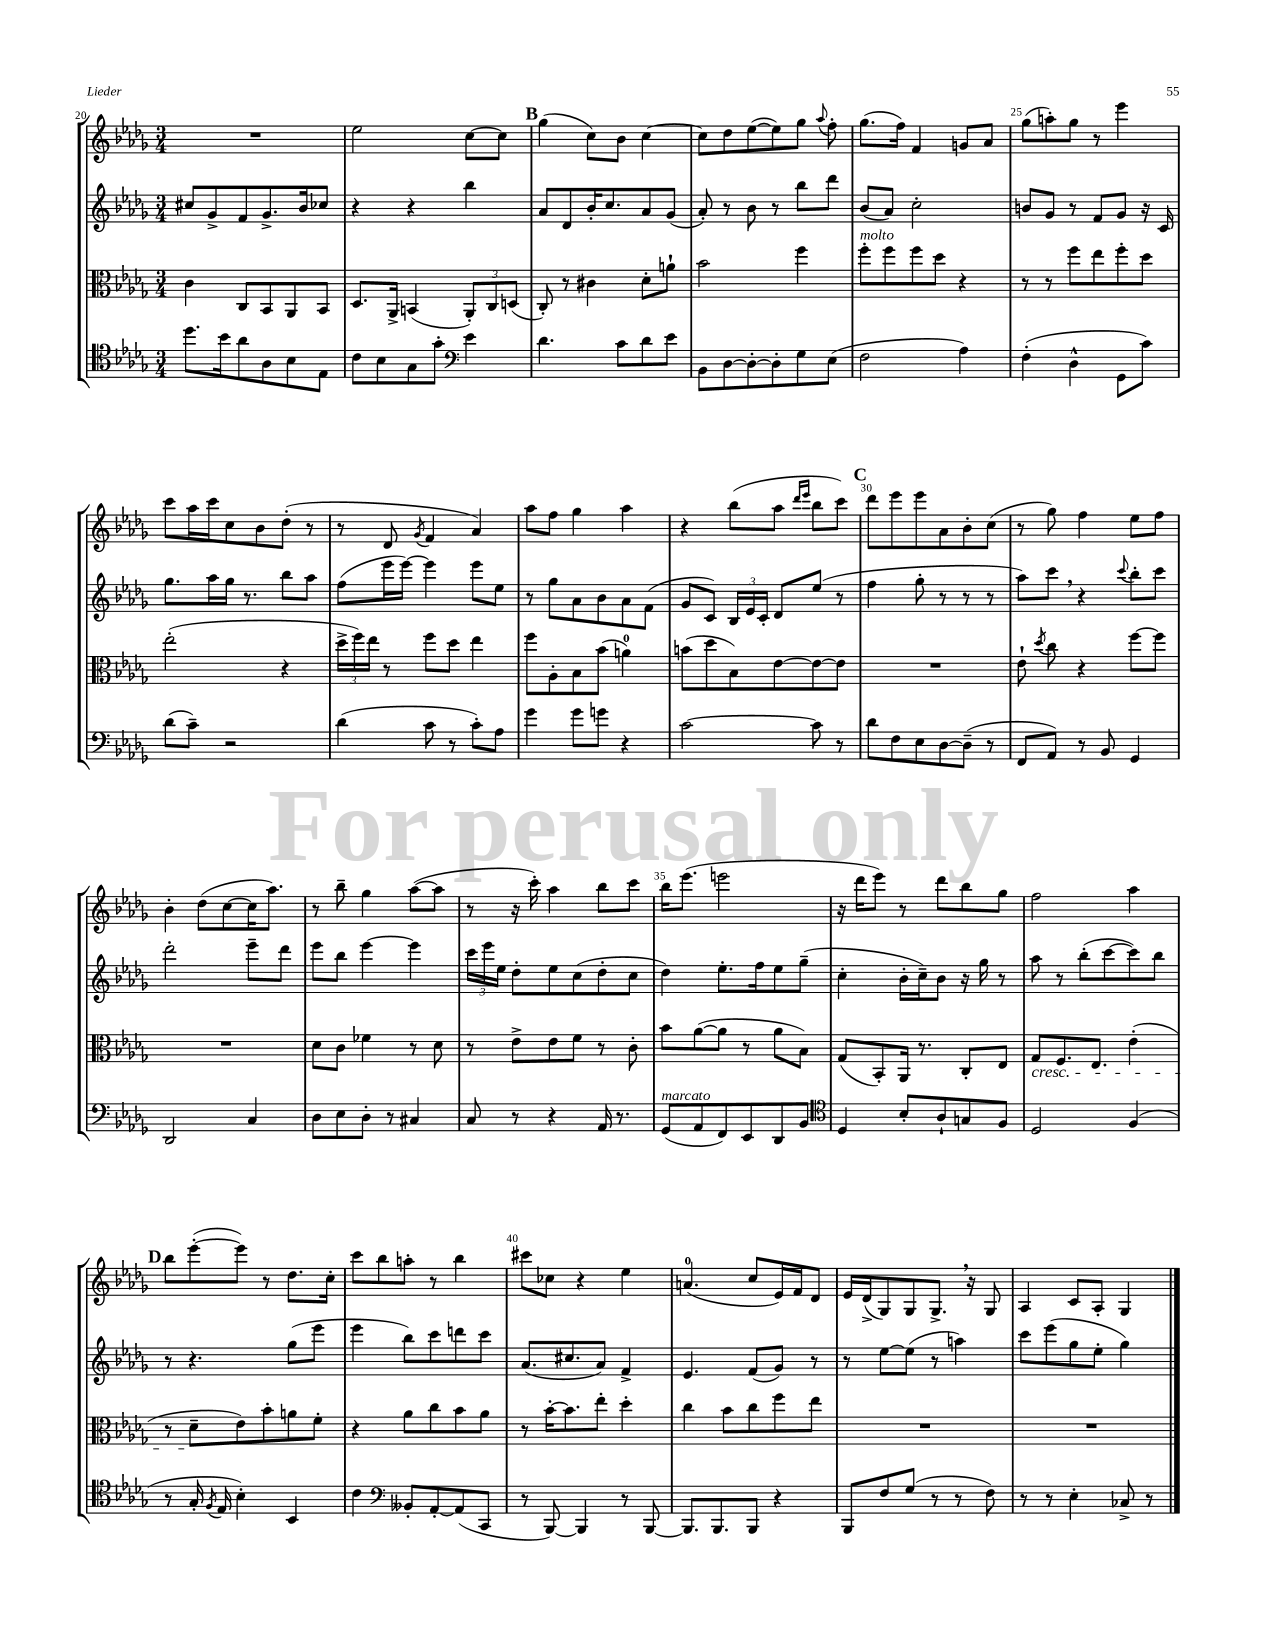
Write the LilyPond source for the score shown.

<<
\new StaffGroup <<
\new Staff = "s0" {
    \clef treble \key des \major \numericTimeSignature \time 3/4
    \autoBeamOff R2. |
    ees''2 c''8[~ c''8] |
    \mark \markup { \bold "B" } ges''4( c''8[) bes'8] c''4~ |
    c''8[ des''8 ees''8~( ees''8) ges''8] \appoggiatura { aes''8 } f''8-. |
    ges''8.[( f''16]) f'4 g'8[ aes'8] |
    ges''8[( a''8-.) ges''8] r8 ees'''4 |
    c'''8[ aes''16 c'''16 c''8 bes'8 des''8]-.( r8 |
    r8 des'8 \acciaccatura { ges'8 } f'4 aes'4) |
    aes''8[ f''8] ges''4 aes''4 |
    r4 bes''8[( aes''8] \grace { des'''16[ ees'''16] } bes''8[ c'''8]) |
    \mark \markup { \bold "C" } des'''8[ ees'''8 ees'''8 aes'8 bes'8-. c''8]( |
    r8 ges''8) f''4 ees''8[ f''8] |
    bes'4-. des''8[( c''8~ c''16 aes''8.]) |
    r8 bes''8-- ges''4 aes''8[~( aes''8] |
    r8 r16 c'''16-.) aes''4 bes''8[ c'''8] |
    bes''16[ ees'''8.]( e'''2 |
    r16 des'''16[ ees'''8]) r8 des'''8[ bes''8 ges''8] |
    f''2 aes''4 |
    \mark \markup { \bold "D" } bes''8[ ees'''8~-.( ees'''8]) r8 des''8.[ c''16]-. |
    c'''8[ bes''8 a''8]-. r8 bes''4 |
    cis'''8[ ces''8] r4 ees''4 |
    a'4.-0( c''8[ ees'16) f'16 des'8] |
    ees'16[ des'16->( ges8) ges8 ges8.]-> \breathe r16 ges8 |
    aes4 c'8[ aes8]-. ges4 \bar "|." |
}
\new Staff = "s1" {
    \clef treble \key des \major \numericTimeSignature \time 3/4
    \autoBeamOff cis''8[ ges'8-> f'8 ges'8.-> bes'16 ces''8] |
    r4 r4 bes''4 |
    \mark \markup { \bold "B" } aes'8[ des'8 bes'16-. c''8. aes'8 ges'8]( |
    aes'8-.) r8 bes'8 r8 bes''8[ des'''8] |
    bes'8[( aes'8]) c''2-. |
    b'8[ ges'8] r8 f'8[ ges'8] r16 c'16 |
    ges''8.[ aes''16 ges''16] r8. bes''8[ aes''8] |
    f''8[( ees'''16 ees'''16]~) ees'''4 ees'''8[ ees''8] |
    r8 ges''8[ aes'8 bes'8 aes'8 f'8]( |
    ges'8[ c'8]) \tuplet 3/2 { bes16[ ees'16 c'16]-. } des'8[ ees''8]( r8 |
    \mark \markup { \bold "C" } f''4 ges''8-. r8 r8 r8 |
    aes''8[) c'''8] \breathe r4 \appoggiatura { c'''8 } bes''8[-. c'''8] |
    des'''2-. ees'''8[-- des'''8] |
    ees'''8[ bes''8] ees'''4~ ees'''4 |
    \tuplet 3/2 { c'''16[ ees'''16 ees''16] } des''8[-. ees''8 c''8( des''8-. c''8] |
    des''4) ees''8.[-. f''16 ees''8 ges''8]--( |
    c''4-. bes'16[-. c''16--) bes'8] r16 ges''16 r8 |
    aes''8 r8 bes''8[-.( c'''8~ c'''8) bes''8] |
    \mark \markup { \bold "D" } r8 r4. ges''8[( ees'''8] |
    ees'''4 bes''8[) c'''8 d'''8 c'''8] |
    aes'8.[( cis''8. aes'8]) f'4-> |
    ees'4. f'8[( ges'8]) r8 |
    r8 ees''8[~ ees''8]( r8 a''4) |
    c'''8[ ees'''8( ges''8 ees''8]-. ges''4) \bar "|." |
}
\new Staff = "s2" {
    \clef alto \key des \major \numericTimeSignature \time 3/4
    \autoBeamOff c'4 c8[ bes,8 aes,8 bes,8] |
    des8.[ aes,16]-> b,4( \tuplet 3/2 { aes,8[-.) c8 d8]( } |
    \mark \markup { \bold "B" } c8-.) r8 cis'4 des'8[-. a'8]-! |
    bes'2 f''4 |
    f''8[-.^\markup { \italic "molto" } f''8 f''8 des''8] r4 |
    r8 r8 f''8[ ees''8 f''8-. des''8] |
    ees''2-.( r4 |
    \tuplet 3/2 { des''16[-> f''16) ees''16] } r8 f''8[ des''8] ees''4 |
    f''8[ aes8-. bes8 bes'8]( a'4-0) |
    b'8[( des''8 bes8) ees'8~ ees'8~ ees'8] |
    \mark \markup { \bold "C" } R2. |
    ees'8-! \acciaccatura { des''8 } c''8 r4 f''8[~ f''8] |
    R2. |
    des'8[ c'8] fes'4 r8 des'8 |
    r8 ees'8[-> ees'8 f'8] r8 c'8-. |
    bes'8[ aes'8~( aes'8] r8 aes'8[ bes8]) |
    ges8[( bes,8-.) aes,16] r8. c8[-. ees8] |
    ges8[\cresc f8. ees8.] ees'4-.( |
    \mark \markup { \bold "D" } r8 des'8[--\! ees'8) bes'8-. a'8 f'8]-. |
    r4 aes'8[ c''8 bes'8 aes'8] |
    r8 bes'16[~-. bes'8. ees''8]-. des''4-. |
    c''4 bes'8[ c''8 f''8 ees''8] |
    R2. |
    R2. \bar "|." |
}
\new Staff = "s3" {
    \clef tenor \key des \major \numericTimeSignature \time 3/4
    \autoBeamOff des''8.[ bes'16 aes'8 aes8 bes8 ees8] |
    c'8[ bes8 ges8 ges'8]-. \clef bass ees'4 |
    \mark \markup { \bold "B" } des'4. c'8[ des'8 ees'8] |
    bes,8[ des8~ des8~-. des8-. ges8 ees8]( |
    f2 aes4) |
    f4-.( des4-^ ges,8[ c'8]) |
    des'8[( c'8]--) r2 |
    des'4( c'8 r8 c'8[-.) aes8] |
    ges'4 ges'8[ g'8] r4 |
    c'2~ c'8 r8 |
    \mark \markup { \bold "C" } des'8[ f8 ees8 des8~ des8]--( r8 |
    f,8[ aes,8]) r8 bes,8 ges,4 |
    des,2 c4 |
    des8[ ees8 des8]-. r8 cis4 |
    c8 r8 r4 aes,16 r8. |
    ges,8[^\markup { \italic "marcato" }( aes,8 f,8) ees,8 des,8 bes,8] |
    \clef tenor des4 bes8[-. aes8-! g8 f8] |
    des2 f4( |
    \mark \markup { \bold "D" } r8 ges16-. \acciaccatura { f8 } ees16 bes4-.) bes,4 |
    c'4 \clef bass beses,8[-. aes,8~-. aes,8( c,8] |
    r8 bes,,8~) bes,,4 r8 bes,,8~ |
    bes,,8.[ bes,,8. bes,,8] r4 |
    bes,,8[ f8 ges8]( r8 r8 f8) |
    r8 r8 ees4-. ces8-> r8 \bar "|." |
}
>>
>>
\layout { \context { \Score currentBarNumber = #20 \override BarNumber.break-visibility = ##(#f #t #t) barNumberVisibility = #(every-nth-bar-number-visible 5) } }
